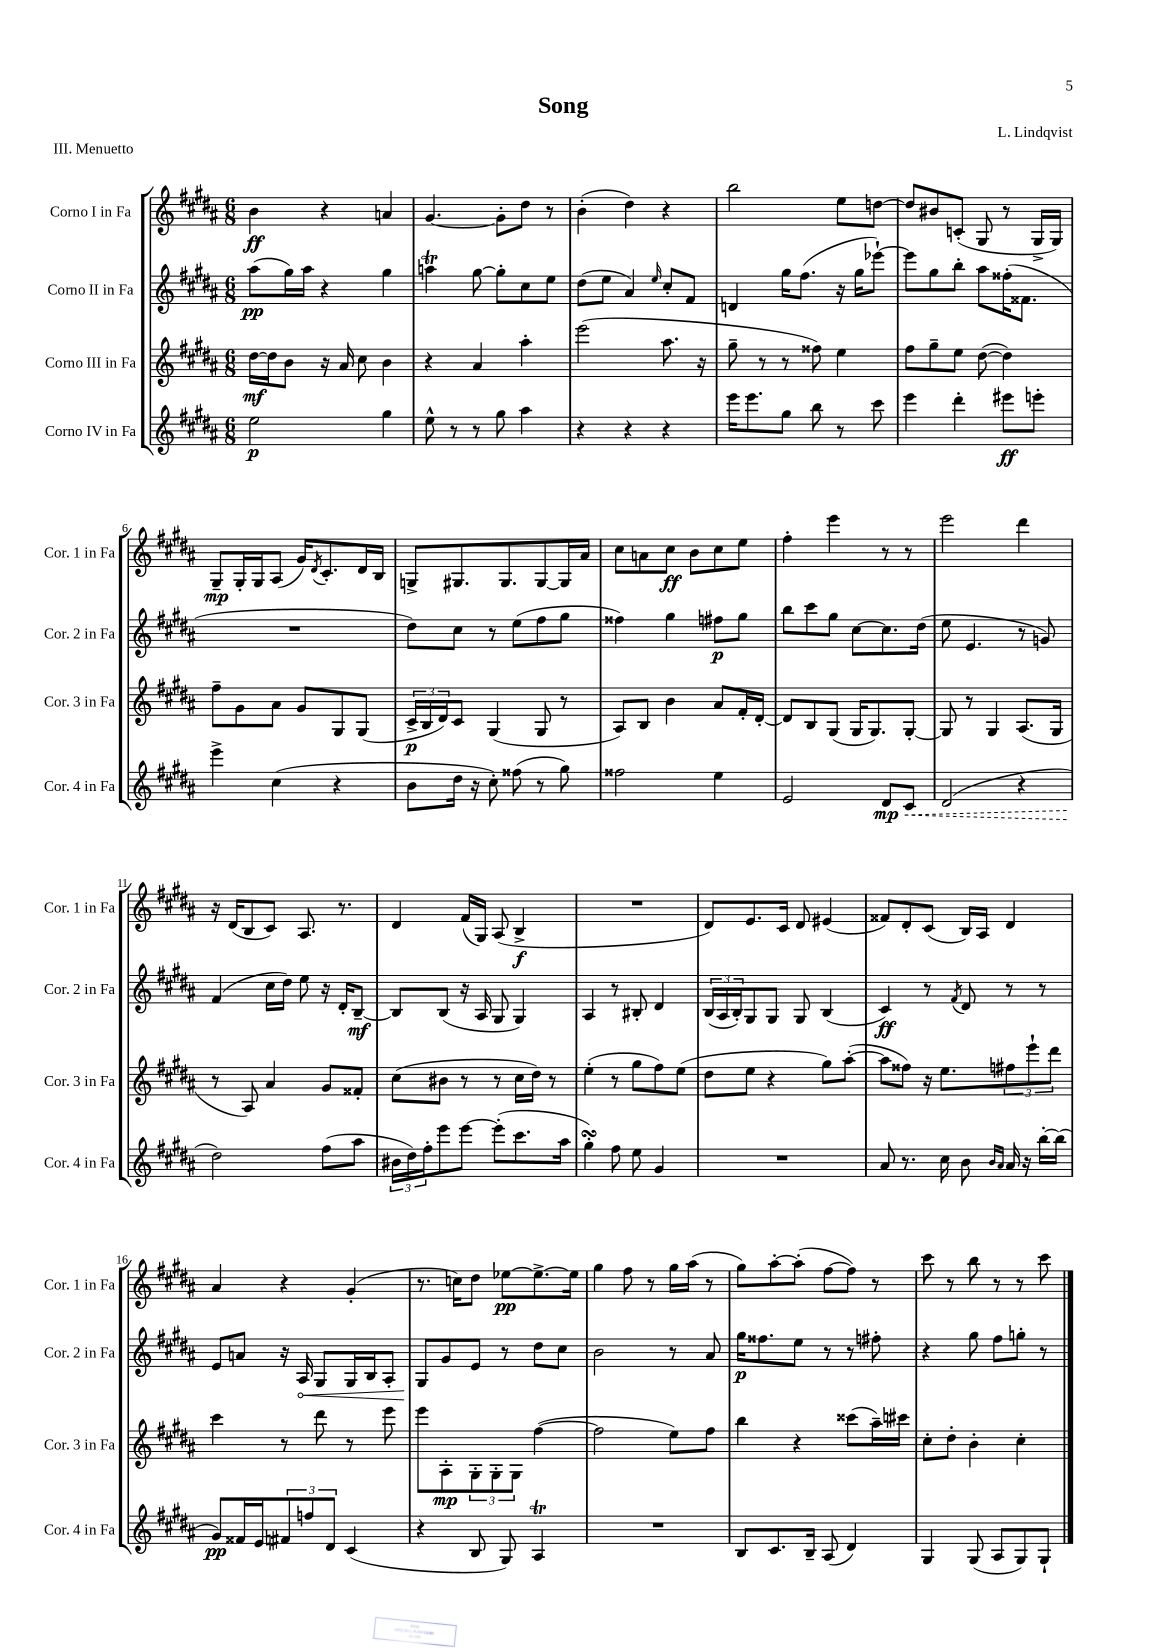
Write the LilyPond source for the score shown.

\header { title = "Song" composer = "L. Lindqvist" piece = "III. Menuetto" }
<<
\new StaffGroup <<
\new Staff = "s0" \with { instrumentName = "Corno I in Fa" shortInstrumentName = "Cor. 1 in Fa" } {
    \clef treble \key b \major \numericTimeSignature \time 6/8
    b'4\ff r4 a'4 |
    gis'4.~ gis'8-. dis''8 r8 |
    b'4-.( dis''4) r4 |
    b''2 e''8 d''8~ |
    d''8 bis'8 c'8-.( gis8 r8 gis16-> gis16) |
    gis8--\mp gis16-. gis16 ais8( gis'16) \acciaccatura { dis'8 } cis'8.-. dis'16 b16 |
    g8-> gis8. gis8. gis8~ gis16 ais'16 |
    cis''8 a'8 cis''8\ff b'8 cis''8 e''8 |
    fis''4-. e'''4 r8 r8 |
    e'''2 dis'''4 |
    r16 dis'16( b8 cis'8) ais8. r8. |
    dis'4 fis'16( gis16) ais8( b4->\f |
    R2. |
    dis'8) e'8. cis'16 dis'8 eis'4( |
    fisis'8) dis'8-. cis'8( b16) ais16 dis'4 |
    ais'4 r4 gis'4-.( |
    r8. c''16) dis''8 ees''8~\pp ees''8.~-> ees''16 |
    gis''4 fis''8 r8 gis''16 ais''16( r8 |
    gis''8) ais''8~-. ais''8-.( fis''8~ fis''8) r8 |
    cis'''8 r8 b''8 r8 r8 cis'''8 \bar "|." |
}
\new Staff = "s1" \with { instrumentName = "Corno II in Fa" shortInstrumentName = "Cor. 2 in Fa" } {
    \clef treble \key b \major \numericTimeSignature \time 6/8
    ais''8\pp( gis''16) ais''16 r4 gis''4 |
    a''4\trill gis''8~ gis''8-. cis''8 e''8 |
    dis''8( e''8 ais'4) \grace { e''16 } cis''8-. fis'8 |
    d'4 gis''16 fis''8.( r16 gis''16 ees'''8~-!) |
    ees'''8 gis''8 b''8-. ais''8 fisis''16-.( fisis'8. |
    R2. |
    dis''8) cis''8 r8 e''8( fis''8 gis''8 |
    fisis''4) gis''4 fis''8\p gis''8 |
    b''8 cis'''8 gis''8 cis''8~ cis''8. dis''16( |
    e''8 e'4. r8 g'8) |
    fis'4( cis''16 dis''16) e''8 r16 dis'16-. b8~--\mf |
    b8 b8( r16 ais16 gis8 gis4) |
    ais4 r8 bis8-. dis'4 |
    \tuplet 3/2 { b16( ais16 b16-.) } gis8 gis8 gis8 b4( |
    cis'4\ff) r8 \acciaccatura { fis'8 } dis'8 r8 r8 |
    e'8 a'8 r16 \once \override Hairpin.circled-tip = ##t ais16\< gis8 gis16 b16 ais8-. |
    gis8\! gis'8 e'8 r8 dis''8 cis''8 |
    b'2 r8 ais'8 |
    gis''16\p fisis''8. e''8 r8 r8 fis''8-. |
    r4 gis''8 fis''8 g''8-. r8 \bar "|." |
}
\new Staff = "s2" \with { instrumentName = "Corno III in Fa" shortInstrumentName = "Cor. 3 in Fa" } {
    \clef treble \key b \major \numericTimeSignature \time 6/8
    dis''16~\mf dis''16 b'8 r16 ais'16 cis''8 b'4 |
    r4 ais'4 ais''4-. |
    e'''2( ais''8. r16 |
    gis''8-- r8 r8 fisis''8) e''4 |
    fis''8 gis''8-- e''8 dis''8~( dis''4) |
    fis''8-- gis'8 ais'8 gis'8 gis8 gis8( |
    \tuplet 3/2 { cis'16->\p b16 dis'16) } cis'8 gis4( gis8 r8 |
    ais8) b8 b'4 ais'8 fis'16-. dis'16~-. |
    dis'8 b8 gis8( gis16 gis8.) gis8~-. |
    gis8 r8 gis4 ais8.( gis16 |
    r8 ais8) ais'4 gis'8 fisis'8-. |
    cis''8( bis'8 r8 r8 cis''16 dis''16) r8 |
    e''4-.( r8 gis''8 fis''8) e''8( |
    dis''8 e''8 r4 gis''8) ais''8~-.( |
    ais''8 fisis''8) r16 e''8. \tuplet 3/2 { fis''8 e'''8-! dis'''8 } |
    cis'''4 r8 dis'''8 r8 e'''8 |
    e'''8 ais8-.\mp \tuplet 3/2 { gis8-. gis8-. gis8 } fis''4~( |
    fis''2 e''8) fis''8 |
    b''4 r4 cisis'''8( ais''16--) cis'''16 |
    cis''8-. dis''8-. b'4-. cis''4-. \bar "|." |
}
\new Staff = "s3" \with { instrumentName = "Corno IV in Fa" shortInstrumentName = "Cor. 4 in Fa" } {
    \clef treble \key b \major \numericTimeSignature \time 6/8
    e''2\p gis''4 |
    e''8-^ r8 r8 gis''8 ais''4 |
    r4 r4 r4 |
    e'''16 e'''8. gis''8 b''8 r8 cis'''8 |
    e'''4 dis'''4-. eis'''8\ff e'''8-. |
    e'''4-> cis''4( r4 |
    b'8 dis''16 r16 cis''8-.) fisis''8( r8 gis''8) |
    fisis''2 e''4 |
    e'2 \once \override Hairpin.style = #'dashed-line dis'8\mp\< cis'8 |
    dis'2( r4 |
    dis''2\!) fis''8( ais''8 |
    \tuplet 3/2 { bis'16 dis''16) fis''16-. } e'''8 e'''8~ e'''8-.( cis'''8. ais''16 |
    gis''4-.\turn) fis''8 e''8 gis'4 |
    R2. |
    ais'8 r8. cis''16 b'8 \grace { b'16 ais'16 } ais'16 r16 b''16~-. b''16( |
    gis'8\pp) fisis'16 e'16 \tuplet 3/2 { fis'8 f''8 dis'8 } cis'4( |
    r4 b8 gis8) ais4\trill |
    R2. |
    b8 cis'8. b16-- ais8( dis'4) |
    gis4 gis8( ais8 gis8) gis8-! \bar "|." |
}
>>
>>
